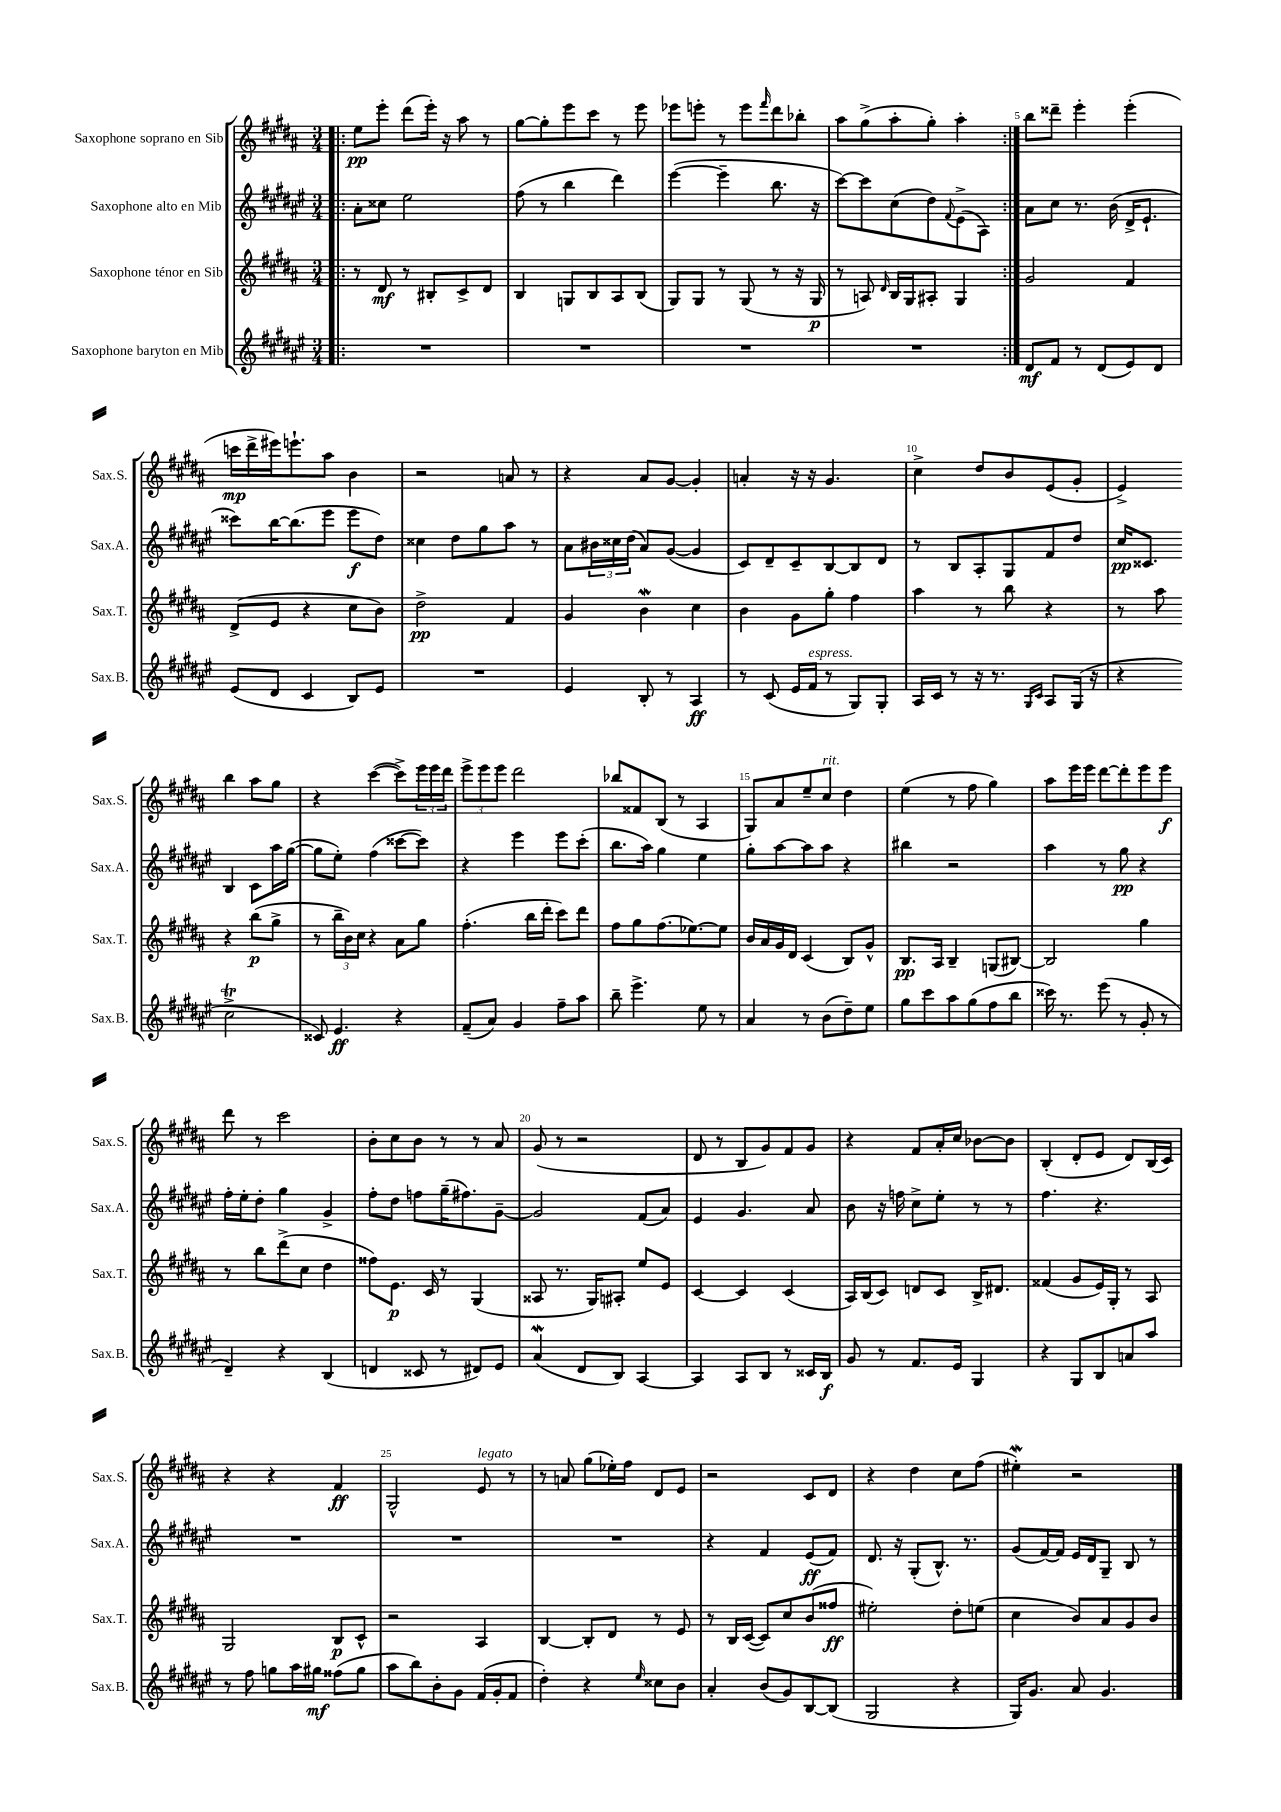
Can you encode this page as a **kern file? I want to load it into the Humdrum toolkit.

**kern	**kern	**kern	**kern
*staff4	*staff3	*staff2	*staff1
*clefG2	*clefG2	*clefG2	*clefG2
*k[f#c#g#d#a#e#]	*k[f#c#g#d#a#]	*k[f#c#g#d#a#e#]	*k[f#c#g#d#a#]
*M3/4	*M3/4	*M3/4	*M3/4
=!|:	=!|:	=!|:	=!|:
2.r	8r	8a#'\L	8ee\L
.	8d#/	8cc##\J	8eee'\J
.	8r	2ee#\	(8ddd#\L
.	8B#'/L	.	16eee'\Jk)
.	.	.	16r
.	8c#^/	.	8aa#\
.	8d#/J	.	8r
=	=	=	=
2.r	4B/	(8ff#\	[8gg#\L
.	.	8r	8gg#'\]
.	8G/L	4bb\	8eee\
.	8B/	.	8ccc#\J
.	8A#/	4ddd#\)	8r
.	(8B/J	.	8eee\
=	=	=	=
2.r	8G#/L)	([4eee#\	8eee-\L
.	8G#/J	.	8eee'\J
.	8r	4eee#~\]	8r
.	(8G#/	.	8eee\L
.	.	.	16qqfff#/
.	8r	8.bb\	8ddd#\
.	16r	.	8bb-'\J
.	16G#/	16r	.
=	=	=	=
2.r	8r	[8ccc#\L)	8aa#\L
.	8A/)	8ccc#\]	(8gg#^\
.	16qqd#/	.	.
.	16B/LL	(8cc#\	8aa#'\
.	16G#/J	.	.
.	8A#'/J	8dd#\)	8gg#'\J)
.	.	8qqf#/	.
.	4G#/	(8e#^\	4aa#'\
.	.	8A#\J)	.
=:|!	=:|!	=:|!	=:|!
8d#/L	2g#/	8a#\L	8bb\L
8f#/J	.	8cc#\J	8ddd##~\J
8r	.	8.r	4eee'\
(8d#/L	.	.	.
.	.	(16b\	.
8e#/)	4f#/	16d#^/LK	(4eee'\
.	.	8.e#`/J	.
8d#/J	.	.	.
=	=	=	=
(8e#/L	(8d#^/L	8ccc##\L)	16ccc\LL
.	.	.	16ddd#^\
8d#/J	8e/J	[16bb\K	16eee#\J)
.	.	(8.bb\]	8.eee`\
4c#/	4r	.	.
.	.	8eee#\J	8aa#\J
8B/L)	8cc#\L	8eee#\L	4b\
8e#/J	8b\J)	8dd#\J)	.
=	=	=	=
2.r	2dd#^\	4cc##\	2r
.	.	8dd#\L	.
.	.	8gg#\	.
.	4f#/	8aa#\J	8a/
.	.	8r	8r
=	=	=	=
4e#/	4g#/	8a#\L	4r
.	.	24b#\L	.
.	.	24cc##\	.
.	.	(24dd#\JJ	.
8B'/	4b\	8a#/L)	8a#/L
8r	.	([8g#/J	[8g#/J
4A#/	4cc#\	4g#/]	4g#'/]
=	=	=	=
8r	4b\	8c#/L)	4a'/
(8c#/	.	8d#~/	.
16e#/LL	8g#\L	8c#~/	16r
16f#/JJ	.	.	16r
8r	8gg#'\J	[8B/	4.g#/
8G#/L)	4ff#\	8B/]	.
8G#'/J	.	8d#/J	.
=	=	=	=
16A#/LL	4aa#\	8r	4cc#^\
16c#/JJ	.	.	.
8r	.	8B/L	.
16r	8r	8A#'/	8dd#/L
8.r	.	.	.
.	8bb\	8G#/	8b/
16qqG#/LL	.	.	.
16qqc#/JJ	.	.	.
8A#/L	4r	8f#/	(8e/
(16G#/Jk	.	8dd#/J	8g#'/J
16r	.	.	.
=	=	=	=
4r	8r	16cc#/LK	4e^/)
.	.	8.c##/J	.
.	8aa#\	.	.
2cc#^\	4r	4B/	4bb\
.	(8bb\L	8c##\L	8aa#\L
.	8gg#^\J	16aa#\L	8gg#\J
.	.	([16gg#\JJ	.
=	=	=	=
8c##/)	8r	8gg#\]L	4r
4.e#/	24bb~\LL	8ee#'\J)	.
.	24b\)	.	.
.	24cc#\JJ	.	.
.	4r	(4ff#\	([4ccc#\
4r	8a#\L	[8ccc##\L	8ccc#^\]L)
.	8gg#\J	8ccc##\]J)	24eee\L
.	.	.	24eee\
.	.	.	24ddd#\JJ
=	=	=	=
(8f#~/L	(4.ff#'\	4r	12eee^\L
.	.	.	12eee\
8a#/J)	.	.	.
.	.	.	12eee\J
4g#/	.	4eee#\	2ddd#\
.	16bb\LL	.	.
.	16ddd#'\JJ	.	.
8ff#~\L	8ccc#\L)	8eee#\L	.
8aa#\J	8ddd#\J	(8ccc#'\J	.
=	=	=	=
8bb~\	8ff#\L	8.bb\L	8bb-/L
4.eee#^\	8gg#\	.	8f##/
.	.	16aa#\Jk)	.
.	(8.ff#\	4gg#\	(8B/J
.	.	.	8r
.	[8.ee-\)	.	.
8ee#\	.	4ee#\	4A#/
8r	8ee-\]J	.	.
=	=	=	=
4a#/	16b/LL	8gg#'\L	8G#/L)
.	16a#/	.	.
.	16g#/	[8aa#\	8a#/
.	16d#/JJ	.	.
8r	(4c#/	8aa#\]	8ee~/
(8b\L	.	8aa#\J	8cc#/J
8dd#~\)	8B/L)	4r	4dd#\
8ee#\J	8g#^^/J	.	.
=	=	=	=
8gg#\L	8.B/L	4bb#\	(4ee\
8ccc#\	.	.	.
.	16A#/Jk	.	.
8aa#\	4B~/	2r	8r
(8gg#\	.	.	8ff#\
8ff#\	(8G/L	.	4gg#\)
8bb\J	[8B#/J)	.	.
=	=	=	=
16ccc##\)	2B#/]	4aa#\	8aa#\L
8.r	.	.	.
.	.	.	16eee\L
.	.	.	16eee\JJ
(8eee#\	.	8r	[8ddd#\L
8r	.	8gg#\	8ddd#'\]
8g#'/	4gg#\	4r	8eee\
8r	.	.	8eee\J
=	=	=	=
4d#~/)	8r	16ff#'\LL	8ddd#\
.	.	16ee#'\J	.
.	8bb\L	8dd#'\J	8r
4r	(8ddd#^\	4gg#\	2ccc#\
.	8cc#\J	.	.
(4B/	4dd#\	4g#^/	.
=	=	=	=
4d/	8ff##\L)	8ff#'\L	8b'\L
.	8.e\J	8dd#\J	8cc#\
8c##/	.	8ff\L	8b\J
.	16c#/	.	.
8r	8r	(16gg#~\K	8r
.	.	8.ff#\)	.
8d#/L)	(4G#/	.	8r
8e#/J	.	[8g#~\J	8a#/
=	=	=	=
(4a#/	8A##/	2g#/]	(8g#/
.	8.r	.	8r
8d#/L	.	.	2r
.	16G#/LK)	.	.
8B/J)	8A#'/J	.	.
[4A#/	8ee/L	(8f#/L	.
.	8e/J	8a#/J)	.
=	=	=	=
4A#/]	[4c#/	4e#/	8d#/
.	.	.	8r
8A#/L	4c#/]	4.g#/	8B/L
8B/J	.	.	8g#/)
8r	(4c#/	.	8f#/
16c##/LL	.	8a#/	8g#/J
16B/JJ	.	.	.
=	=	=	=
8g#/	16A#/LL)	8b\	4r
.	(16B/J	.	.
8r	8c#/J)	16r	.
.	.	16ff\	.
8.f#/L	8d/L	8cc#^\L	8f#/L
.	8c#/J	8ee#'\J	16a#'/L
16e#/Jk	.	.	16cc#/JJ
4G#/	16B^/LK	8r	[8b-\L
.	8.d#/J	.	.
.	.	8r	8b-\]J
=	=	=	=
4r	(4f##/	4.ff#\	(4B'/
8G#/L	8g#/L	.	8d#'/L
8B/	16e/L)	4.r	8e/J
.	16G#'/JJ	.	.
8a/	8r	.	8d#/L)
8aa#/J	8A#/	.	(16B/L
.	.	.	16c#/JJ)
=	=	=	=
8r	2G#/	2.r	4r
8ff#\	.	.	.
8gg\L	.	.	4r
16aa#\L	.	.	.
16gg#\JJ	.	.	.
(8ff##\L	8B/L	.	4f#/
8gg#\J	8c#^^/J	.	.
=	=	=	=
8aa#\L	2r	2.r	2G#^^/
8bb\)	.	.	.
8b'\	.	.	.
8g#\J	.	.	.
(16f#/LL	4A#/	.	8e/
16g#'/J	.	.	.
8f#/J	.	.	8r
=	=	=	=
4dd#'\)	[4B/	2.r	8r
.	.	.	8a/
4r	8B'/]L	.	(8gg#\L
.	8d#/J	.	16ee-'\L)
.	.	.	16ff#\JJ
16qqee#/	.	.	.
8cc##\L	8r	.	8d#/L
8b\J	8e/	.	8e/J
=	=	=	=
4a#'/	8r	4r	2r
.	16B/LL	.	.
.	([16c#/JJ	.	.
(8b/L	8c#/]L)	4f#/	.
8g#/)	8cc#/	.	.
[8B/	(8b/	(8e#/L	8c#/L
(8B/]J	8ff##/J	8f#/J)	8d#/J
=	=	=	=
2G#/	2ee#'\)	8.d#/	4r
.	.	16r	.
.	.	(8G#'/L	4dd#\
.	.	8.B^^/J)	.
4r	8dd#'\L	.	8cc#\L
.	.	8.r	.
.	(8ee\J	.	(8ff#\J
=	=	=	=
16G#/LK)	4cc#\	(8g#/L	4ee#'\)
8.g#/J	.	.	.
.	.	[16f#/L)	.
.	.	16f#/]JJ	.
8a#/	8b/L)	16e#/LL	2r
.	.	16d#/J	.
4.g#/	8a#/	8G#~/J	.
.	8g#/	8B/	.
.	8b/J	8r	.
==	==	==	==
*-	*-	*-	*-
